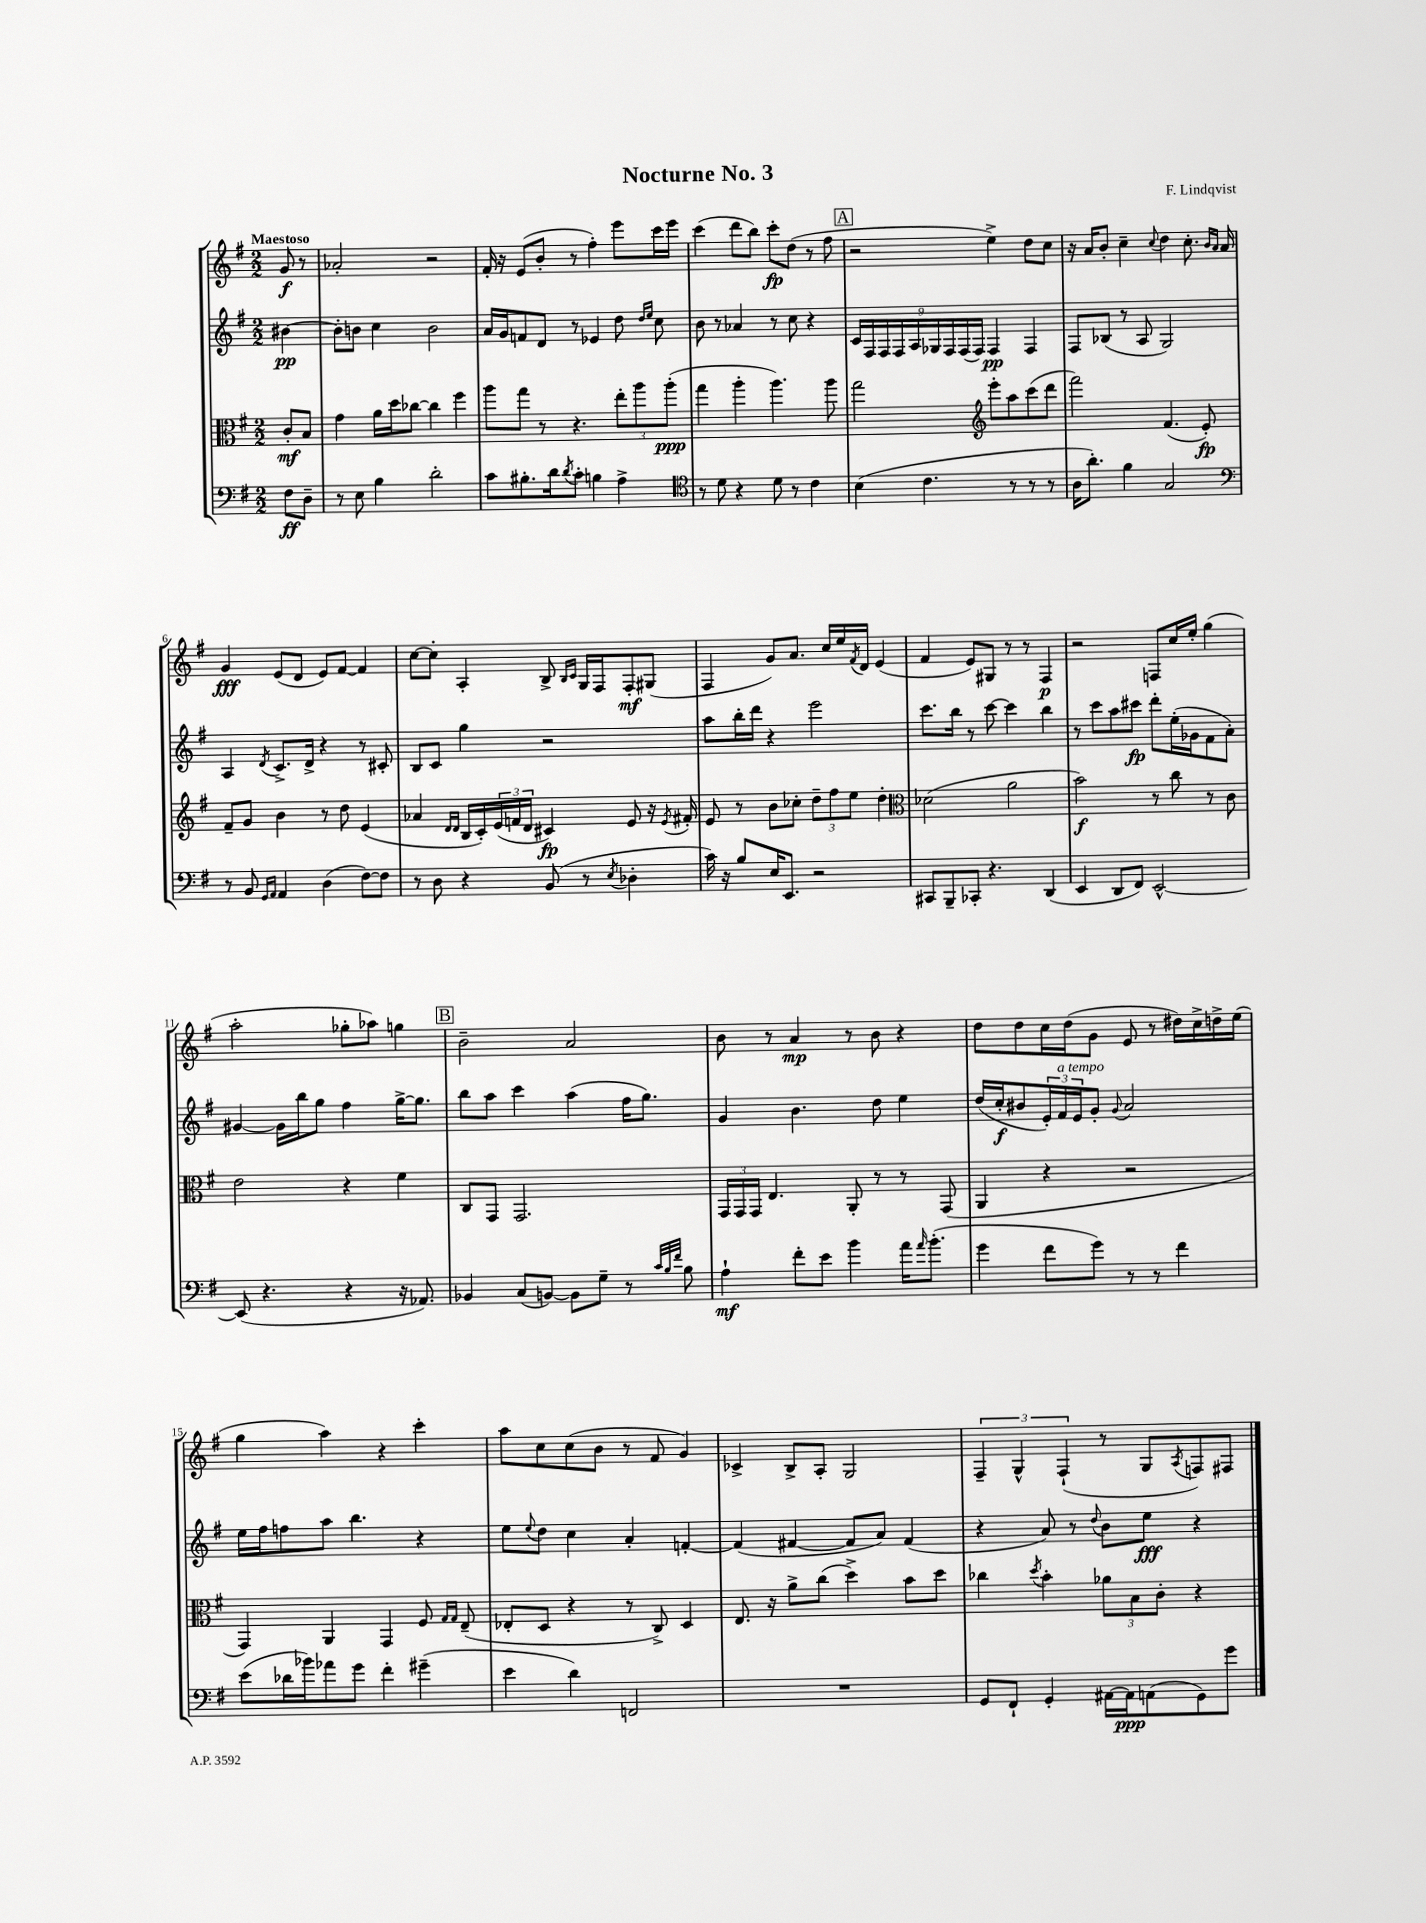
\header { title = "Nocturne No. 3" composer = "F. Lindqvist" }
<<
\new StaffGroup <<
\new Staff = "s0" {
    \clef treble \key g \major \numericTimeSignature \time 2/2 \partial 4 \tempo "Maestoso"
    g'8\f r8 |
    aes'2-. r2 |
    fis'16-. r16 e'8( b'8-. r8 fis''4-.) e'''8 c'''16 e'''16 |
    c'''4( d'''8 b''8) c'''8-.\fp d''8( r8 fis''8 |
    \mark \markup { \box "A" } r2 e''4->) d''8 c''8 |
    r16 a'16 b'8-. c''4-- \appoggiatura { c''8 } d''4 c''8.-. \grace { b'16 a'16 } a'16 |
    g'4\fff e'8( d'8 e'8) fis'8~ fis'4 |
    c''8~ c''8-. a4-. b8-> \grace { b16 c'16 } g16 fis16 fis8-.\mf gis8( |
    fis4 g'8) a'8. c''16 e''16 \acciaccatura { fis'8 } d'16 e'4( |
    fis'4 e'8) gis8 r8 r8 fis4\p |
    r2 f8 c''16 e''16-. g''4( |
    a''2-. ges''8-. aes''8) g''4 |
    \mark \markup { \box "B" } b'2-- a'2 |
    b'8 r8 a'4\mp r8 b'8 r4 |
    d''8 d''8 c''16 d''16( g'8 e'8 r8 dis''16) c''16-> d''16-> e''16( |
    g''4 a''4) r4 c'''4-. |
    a''8 c''8 c''8( b'8 r8 fis'8 g'4) |
    ces'4-> b8-> a8-. g2 |
    \tuplet 3/2 { fis4-- g4-^ fis4-!( } r8 g8 \acciaccatura { a8 } f8) fis8 \bar "|." |
}
\new Staff = "s1" {
    \clef treble \key g \major \numericTimeSignature \time 2/2 \partial 4
    bis'4~\pp |
    bis'8-. b'8 c''4 b'2 |
    a'16 g'16 f'8 d'8 r8 ees'4 d''8 \grace { d''16 e''16 } c''8 |
    b'8 r8 aes'4 r8 c''8 r4 |
    \mark \markup { \box "A" } \tuplet 9/8 { c'16 fis16 fis16 fis16 a16 ges16 fis16 fis16( fis16) } fis4\pp fis4 |
    fis8 bes8( r8 a8 g2) |
    a4 \acciaccatura { d'8 } c'8.-> d'16-> r4 r8 cis'8-. |
    b8 c'8 g''4 r2 |
    a''8 b''16-. d'''16 r4 e'''2 |
    c'''8. b''16 r8 c'''8~ c'''4 b''4 |
    r8 c'''8 a''8 cis'''8\fp d'''8-. e''16-.( ges'16 fis'8 a'8-.) |
    gis'4~ gis'16 b''16 g''8 fis''4 g''16~-> g''8. |
    \mark \markup { \box "B" } b''8 a''8 c'''4 a''4( fis''16 g''8.) |
    g'4 b'4. d''8 e''4 |
    d''16( c''16-.\f bis'8 \tuplet 3/2 { e'16-.) fis'16^\markup { \italic "a tempo" } e'16 } g'8-. \appoggiatura { g'8 } a'2 |
    e''16 fis''16 f''8 a''8 b''4. r4 |
    e''8 \appoggiatura { e''8 } d''8 c''4 a'4-. f'4~-. |
    f'4( fis'4~ fis'8 a'8) fis'4( |
    r4 a'8) r8 \appoggiatura { d''8 } b'8 e''8\fff r4 \bar "|." |
}
\new Staff = "s2" {
    \clef alto \key g \major \numericTimeSignature \time 2/2 \partial 4
    c'8-.\mf b8 |
    g'4 a'16 d''16 ces''8~ ces''4 fis''4 |
    a''8 g''8 r8 r4. \tuplet 3/2 { e''8-. a''8 a''8-.\ppp( } |
    g''4 a''4-. a''4.) a''8 |
    \mark \markup { \box "A" } g''2 \clef treble e'''8-. a''8 c'''8( d'''8 |
    fis'''2) fis'4.( e'8-.\fp) |
    fis'8-- g'8 b'4 r8 d''8 e'4( |
    aes'4 \grace { d'16 d'16 } b16 c'16-.) \tuplet 3/2 { e'16( f'16 d'16 } cis'4\fp) e'8 r16 \acciaccatura { e'8 } fis'16-. |
    e'8 r8 b'8 ces''8-. \tuplet 3/2 { d''8-- fis''8 e''8 } d''4-. |
    \clef alto des'2( a'2 |
    b'2\f) r8 c''8 r8 c'8 |
    e'2 r4 fis'4 |
    \mark \markup { \box "B" } c8 g,8 g,2. |
    \tuplet 3/2 { g,16 g,16 g,16 } e4. a,8-. r8 r8 g,8( |
    a,4 r4 r2 |
    g,4) a,4 g,4 fis8 \grace { g16 g16 } e8--( |
    ees8-. d8 r4 r8 c8->) d4 |
    e8. r16 a'8-> c''8( d''4->) b'8 d''8 |
    ces''4 \acciaccatura { d''8 } b'4-. \tuplet 3/2 { aes'8 b8 c'8-. } r4 \bar "|." |
}
\new Staff = "s3" {
    \clef bass \key g \major \numericTimeSignature \time 2/2 \partial 4
    fis8\ff d8-- |
    r8 e8 b4 d'2-. |
    c'8 bis8.-. d'16 \acciaccatura { d'8 } c'8-. b4 a4-> |
    \clef tenor r8 d'8 r4 d'8 r8 c'4 |
    \mark \markup { \box "A" } b4( c'4. r8 r8 r8 |
    a16 a'8.-.) fis'4 g2 |
    \clef bass r8 b,8 \grace { g,16 a,16 } a,4 d4( fis8~) fis8 |
    r8 d8 r4 b,8( r8 \acciaccatura { e8 } des4-. |
    c'16) r16 b8 e16 e,8. r2 |
    cis,8 b,,8-- ces,8-. r4. d,4( |
    e,4 d,8 fis,8) e,2~-^ |
    e,8( r4. r4 r16 aes,8.) |
    \mark \markup { \box "B" } bes,4 c8( b,8~) b,8 g8-- r8 \grace { c'32 b32 fis'32 } b8 |
    a4-!\mf fis'8-. e'8 b'4 a'16 \grace { a'16 } b'8.-.( |
    g'4 fis'8 g'8) r8 r8 fis'4 |
    e'8( des'16 bes'16) aes'8 g'8 fis'4-. gis'4--( |
    e'4 d'4) f,2 |
    R1 |
    g,8 fis,8-! g,4-. ais,16~ ais,16\ppp a,8( g,8) g'8 \bar "|." |
}
>>
>>
